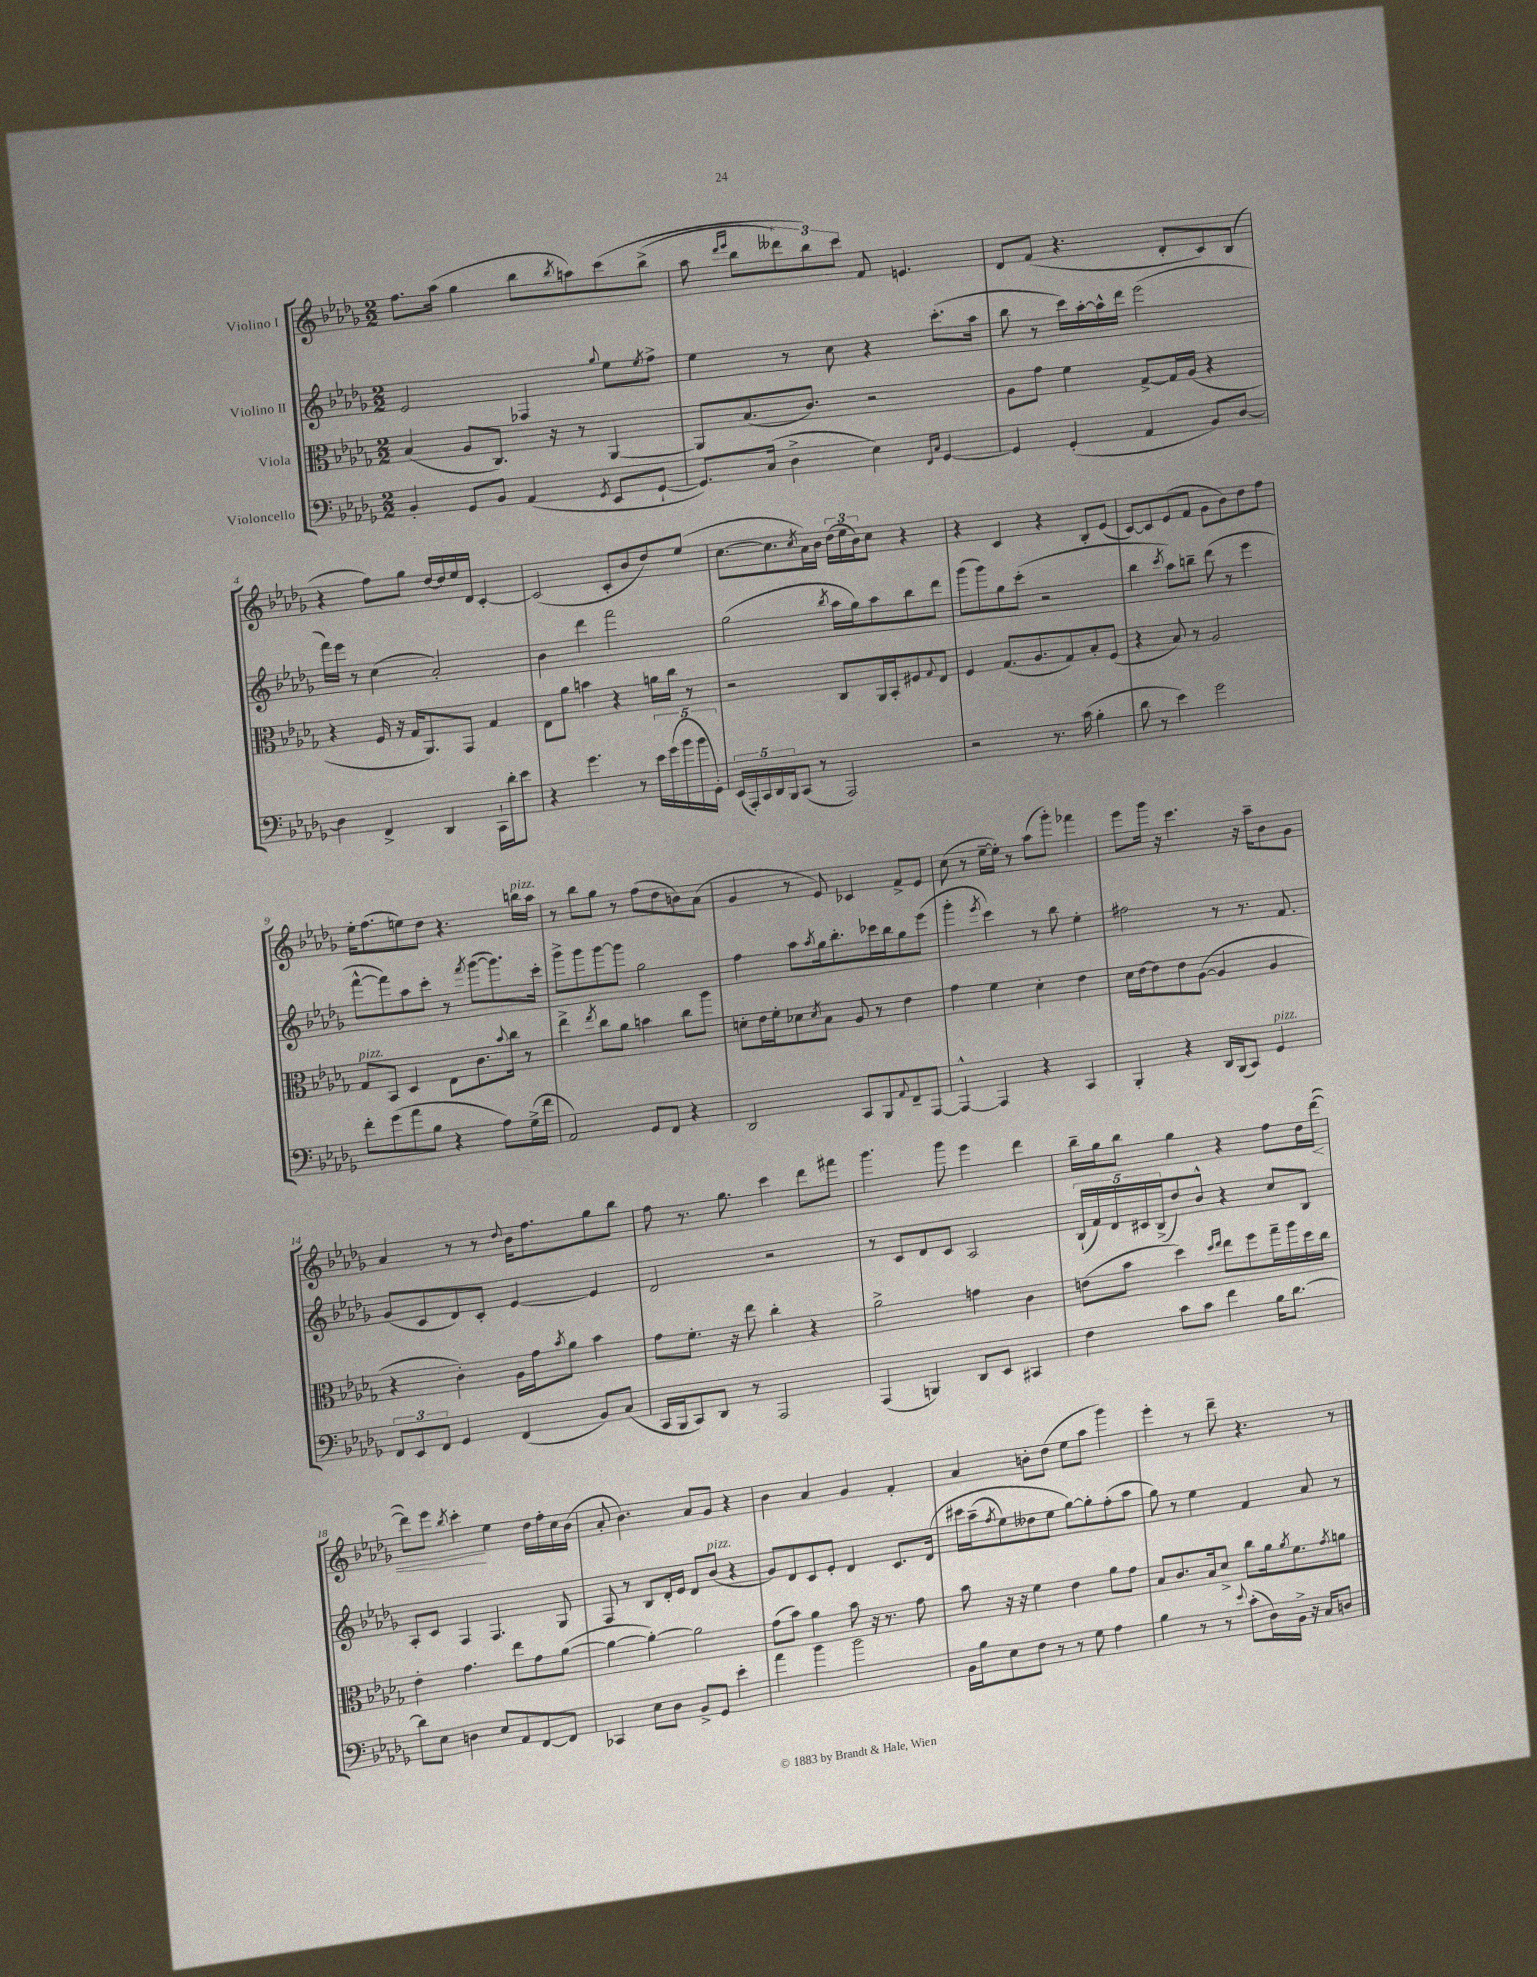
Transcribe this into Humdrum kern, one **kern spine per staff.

**kern	**kern	**kern	**kern	**dynam
*part4	*part3	*part2	*part1	*part1
*staff4	*staff3	*staff2	*staff1	*staff1
*I"Violoncello	*I"Viola	*I"Violino II	*I"Violino I	*
*clefF4	*clefC3	*clefG2	*clefG2	*
*k[b-e-a-d-g-]	*k[b-e-a-d-g-]	*k[b-e-a-d-g-]	*k[b-e-a-d-g-]	*
*M2/2	*M2/2	*M2/2	*M2/2	*
=1	=1	=1	=1	=1
4BB-'/	(4B-/	2e-/	8.ff\L	.
.	.	.	(16aa-\Jk	.
8GG-/L	8A-/L	.	4gg-\	.
8BB-/J	8.C/J)	.	.	.
(4AA-/	.	4F-X/	8bb-\L	.
.	16r	.	.	.
.	.	.	8qbb-/	.
.	8r	.	8aan\)	.
8qGG-/	.	8qqgg-/	.	.
8EE-/L	[4AA-/	8ee-\L	(8ccc\	.
.	.	8qee-/	.	.
[8GG-`/J	.	8ff^\J	(8bb-^\J	.
=2	=2	=2	=2	=2
8.GG-/L])	8AA-/L]	4ee-\	8aa-\	.
.	.	.	16qqddd-/LL	.
.	.	.	16qqeee-/JJ	.
.	(8.B-/	.	8bb-\L	.
(16C/Jk	.	.	.	.
4D-^\	.	8r	12ddd--X\)	.
.	8.c/J)	.	.	.
.	.	.	12bb-\)	.
.	.	8cc\	.	.
.	.	.	12ccc\J	.
4E-\)	2r	4r	8f/	.
.	.	.	4.en/	.
16qqFF/LL	.	.	.	.
16qqC/JJ	.	.	.	.
[4GG-/	.	(8.ccc'\L	.	.
.	.	16aa-\Jk	.	.
=3	=3	=3	=3	=3
4GG-/]	8A-\L	8bb-\	8d-/L	.
.	8g-\J	8r	(8f/J	.
(4GG-'/	4f\	16ccc\LL)	4.r	.
.	.	[16aa-'\	.	.
.	.	16aa-^^\]	.	.
.	.	16ddd-\JJ	.	.
4AA-/	[8G-^/L	(2eee-\	.	.
.	16G-/L]	.	8d-'/L	.
.	(16A-/JJ	.	.	.
8BB-/L)	4r	.	8c/)	.
[8D-/J	.	.	(8B-/J	.
!!LO:LB:g=z
=4	=4	=4	=4	=4
4D-\]	4r	16fff\LL)	4r	.
.	.	16eee-\JJ	.	.
.	.	8r	.	.
4FF^/	16F/	(4cc\	8ff\L)	.
.	16r	.	.	.
.	16G-/KL	.	8gg-\J	.
.	8.AA-/)	.	.	.
4DD-/	.	2a-'/)	[16dd-/LL	.
.	.	.	16dd-/]	.
.	8GG-/J	.	16ee-/	.
.	.	.	16d-/JJ	.
16CC`\LL	4G-/	.	[4c'/	.
16d-'\J	.	.	.	.
8e-\J	.	.	.	.
=5	=5	=5	=5	=5
4r	8E-\L	4b-\	(2c/]	.
.	8a-\J	.	.	.
4.g-\	4bn\	4ddd-\	.	.
.	4r	2fff\	8c'/L	.
8r	.	.	8b-/	.
20e-\LL	16an\LL	.	8dd-/)	.
(20g-\	.	.	.	.
.	16cc\JJ	.	.	.
20b-\	.	.	.	.
.	8r	.	(8ee-/J	.
20b-\	.	.	.	.
20GG-'\JJ)	.	.	.	.
=6	=6	=6	=6	=6
(20EE-/LL	2r	(2gg-\	[8.cc\L	.
20AAA-'/)	.	.	.	.
20CC/	.	.	.	.
20DD-/	.	.	.	.
.	.	.	8.cc\]	.
20BBB-/J	.	.	.	.
(8CC/J	.	.	.	.
.	.	.	8qcc/	.
8r	.	.	16a-\L)	.
.	.	.	16b-\JJ	.
.	.	8qbb-/	.	.
2AAA-/)	8C/L	16aa-\LL	(24dd-\LL	.
.	.	.	24ee-\	.
.	.	16gg-\J)	.	.
.	.	.	24b-\J)	.
.	16AA-/L	8aa-\	8cc\J	.
.	16BB-'/J	.	.	.
.	8F#X/	8bb-\	4r	.
.	8qqG-/	.	.	.
.	8E-/J	8ddd-\J	.	.
=7	=7	=7	=7	=7
2r	4F/	(8ggg-\L	4r	.
.	.	8ggg-\)	.	.
.	(8.G-/L	8gg-\	4c/	.
.	.	(8ccc'\J	.	.
.	8.A-/	.	.	.
8.r	.	2r	4r	.
.	8G-/)	.	.	.
(16c\	.	.	.	.
4B-'\	8B-'/	.	8B-'/L	.
.	(8F/J	.	(8e-/J	.
=8	=8	=8	=8	=8
8d-\	4r	4bb-\	[8c/L)	.
8r	.	.	8c/]	.
.	.	8qccc/	.	.
4e-\)	8B-/)	8aa-\L)	(8e-/	.
.	8r	8bbn~\J	8f/J	.
2g-\	2A-/	(8ddd-\	8g-\L	.
.	.	8r	8b-\)	.
.	.	4eee-\	8dd-\	.
.	.	.	8ff\J	.
!!LO:LB:g=z
=9	=9	=9	=9	=9
!	!LO:TX:a:i:t=pizz.	!	!	!
8f'\L	8G-/L	[8fff^^\L	16ee-'\KL	.
.	.	.	(8.ff\	.
(8g-\	8BB-/J	8fff\])	.	.
8a-\	4D-/	8aa-\	8een\)	.
8B-\J	.	8ccc'\J	8dd-\J	.
4r	8E-\L	8r	4.r	.
.	.	8qfff/	.	.
.	8.c\	([8ggg-\L	.	.
8A-\L)	.	8.ggg-\])	.	.
.	8qqb-/	.	.	.
.	16cc\Jk	.	.	.
!	!	!	!LO:TX:a:i:t=pizz.	!
(16G-^\L	8r	.	16bbn\LL	.
16f\JJ	.	16ccc'\Jk	16aa-\JJ	.
=10	=10	=10	=10	=10
2AA-/)	4ee-^\	8ggg-^\L	8r	.
.	.	8ggg-\	8bb-\L	.
.	8qee-/	.	.	.
.	8cc\L	[8ggg-\	8gg-\J	.
.	8a-\J	8ggg-\J]	8r	.
8GG-/L	4bn\	2gg-\	(8ff\L	.
8FF/J	.	.	8dd-\	.
4r	8cc\L	.	8bn\)	.
.	8aa-\J	.	(8a-\J	.
=11	=11	=11	=11	=11
2DD-/	8dn'\L	4ff\	4g-/	.
.	16e-\L	.	.	.
.	16f'\J	.	.	.
.	8d-X\	8aa-\L	8r	.
.	8qd-/	8qaa-/	.	.
.	8B-\J	16gg-\k	8e-/)	.
.	.	8.bb-'\	.	.
8CC/L	8A-/	.	4c-X/	.
8BBB-/	8r	16ccc-X\L	.	.
.	.	16bb-\J	.	.
8qqAA-/	.	.	.	.
8FF~/	4e-\	8gg-\	8f^/L	.
[8AAA-/J	.	(8eee-\J	8e-/J	.
=12	=12	=12	=12	=12
4AAA-^^/_	4g-\	4ggg-'\	(8cc\	.
.	.	.	8r	.
.	.	8qeee-/	.	.
4AAA-/]	4f\	4ccc\)	[16ee-~\LL	.
.	.	.	16ee-'\JJ])	.
.	.	.	8r	.
4r	4d-'\	8r	(8aa-\L	.
.	.	8bb-\	8ggg-'\J)	.
4CC/	4e-\	4ee-'\	4fff-X\	.
=13	=13	=13	=13	=13
4BBB-'/	16d-\LL	2ff#X\	8eee-\L	.
.	[16e-\J	.	.	.
.	8e-\]	.	16ggg-\Jk	.
.	.	.	16r	.
4r	8e-\	.	4.ccc\	.
.	([8A-\J	.	.	.
16DD-/LL	4A-/]	8r	.	.
(16BBB-/J	.	.	.	.
8CC/J)	.	8.r	16r	.
.	.	.	16aa-~\KL	.
!LO:TX:a:i:t=pizz.	!	!	!	!
4GG-/	4A-/	.	8b-\	.
.	.	8.f/	.	.
.	.	.	8g-\J	.
!!LO:LB:g=z
=14	=14	=14	=14	=14
12FF/L	4r	(8g-/L	4a-/	.
12EE-/	.	.	.	.
.	.	8c/	.	.
12FF/J	.	.	.	.
4GG-/	4c'\)	8d-/)	8r	.
.	.	8c'/J	8r	.
.	.	.	8qqdd-/	.
(4FF/	16A-\LL	[4e-/	16b-\KL	.
.	16g-\J	.	8.ff\	.
.	8qb-/	.	.	.
.	8a-\J	.	.	.
8BB-/L)	4b-\	4e-/]	8gg-\	.
(8C/J	.	.	8bb-\J	.
=15	=15	=15	=15	=15
16CC/LL	8g-\L	2d-/	8ff\	.
16BBB-/J	.	.	.	.
8CC/)	8.f'\J	.	8.r	.
8DD-/J	.	.	.	.
.	16r	.	8.gg-\	.
8r	8ee-\	.	.	.
2AAA-/	4cc'\	2r	4ccc\	.
.	4r	.	8ddd-\L	.
.	.	.	8fff#X\J	.
=16	=16	=16	=16	=16
(4AAA-/	2a-^\	8r	4.ggg-\	.
.	.	8c/L	.	.
4BBBn/)	.	8d-/	.	.
.	.	8c/J	8ggg-\	.
8DD-/L	4gn\	2A-/	4eee-\	.
8EE-/J	.	.	.	.
4CC#X/	4c\	.	4ddd-\	.
=17	=17	=17	=17	=17
4F\	(8en\L	(20B-`/LL	16bb-~\LL	.
.	.	20f/)	.	.
.	.	.	16gg-\J	.
.	.	20d-/	.	.
.	8b-\J	.	8bb-\J	.
.	.	20c#X/	.	.
.	.	(20B-^/J	.	.
8c\L	4dd-\)	8dd-/)	4gg-\	.
8c\J	.	8b-^^/J	.	.
.	16qqdd-/LL	.	.	.
.	16qqee-/JJ	.	.	.
4f\	8ee-\L	4r	4r	.
.	8ff\	.	.	.
16B-\KL	16gg-~\L	8cc/L	8ff\L	.
[8.d-\J	16aa-\	.	.	.
.	16dd-\	8B-/J	16dd-\L	.
!	!	!	!	!LO:HP:b
.	16cc\JJ	.	([16ddd-\JJ	<
!!LO:LB:g=z
=18	=18	=18	=18	=18
8d-\L]	4e-'\	8A-'/L	8ddd-\L])	.
8E-\J	.	8c/J	8eee-\J	.
.	.	.	8qbb-/	.
4Dn\	4.g-\	4F/	4ccc'\	.
8E-/L	.	4.F/	4ee-\	[
8AA-/	8ee-\L	.	.	.
[8FF/	8g-\	.	16dd-\LL	.
.	.	.	16ff'\	.
8FF/J]	([8a-\J	8G-/	16cc\	.
.	.	.	(16b-\JJ	.
=19	=19	=19	=19	=19
4CC-X/	4a-\_	8F/	8a-'/	.
.	.	8r	4.b-\)	.
8E-\L	4a-'\_)	8B-/L	.	.
8D-\J	.	16d-'/L	.	.
.	.	16e-/JJ	.	.
8BB-^/L	2a-\]	8d-/L	8a-/L	.
!	!	!LO:TX:a:i:t=pizz.	!	!
8GG-/J	.	(8b-/J	8g-/J	.
4e-'\	.	4r	4r	.
=20	=20	=20	=20	=20
4a-\	(8g-\L	8g-/L)	4b-\	.
.	8b-\J)	8d-/	.	.
4b-\	4a-\	8c/	4a-/	.
.	.	8e-'/J	.	.
2b-\	8b-\	4d-/	4g-/	.
.	16r	.	.	.
.	8.r	.	.	.
.	.	8.c/L	4f'/	.
.	8g-\	.	.	.
.	.	(16d-/Jk	.	.
=21	=21	=21	=21	=21
16BB-\LL	8b-\	16ccc#X\LL	4a-/	.
16B-\J	.	(16aa-~\J	.	.
.	.	8qff/	.	.
8E-\	16r	8ee-\)	.	.
.	16r	.	.	.
8F\J	4f\	8dd--X\	8bn'\L	.
8r	.	8ee-\J	(8dd-\J	.
8r	4e-\	[8gg-\L)	8ee-\L	.
8G-\	.	8gg-'\]	8aa-\J	.
4A-\	8a-\L	(8ff'\	4ggg-\)	.
.	8g-\J	8aa-\J	.	.
=22	=22	=22	=22	=22
4B-\	8B-/L	8gg-\)	4eee-'\	.
.	8.c/	8r	.	.
8r	.	4ee-\	8r	.
.	16B-/k	.	.	.
8r	8d-^/J	.	8ddd-~\	.
8qqe-/	.	.	.	.
(8c'\L	8cc\L	4f/	4.r	.
16D-\L)	16a-\k	.	.	.
.	8qa-/	.	.	.
16BB-^\JJ	8.f\	.	.	.
16r	.	8a-/	.	.
16C/KL	.	.	.	.
.	8qg-/	.	.	.
8Dn/J	8an\J	8r	8r	.
==	==	==	==	==
*-	*-	*-	*-	*-
